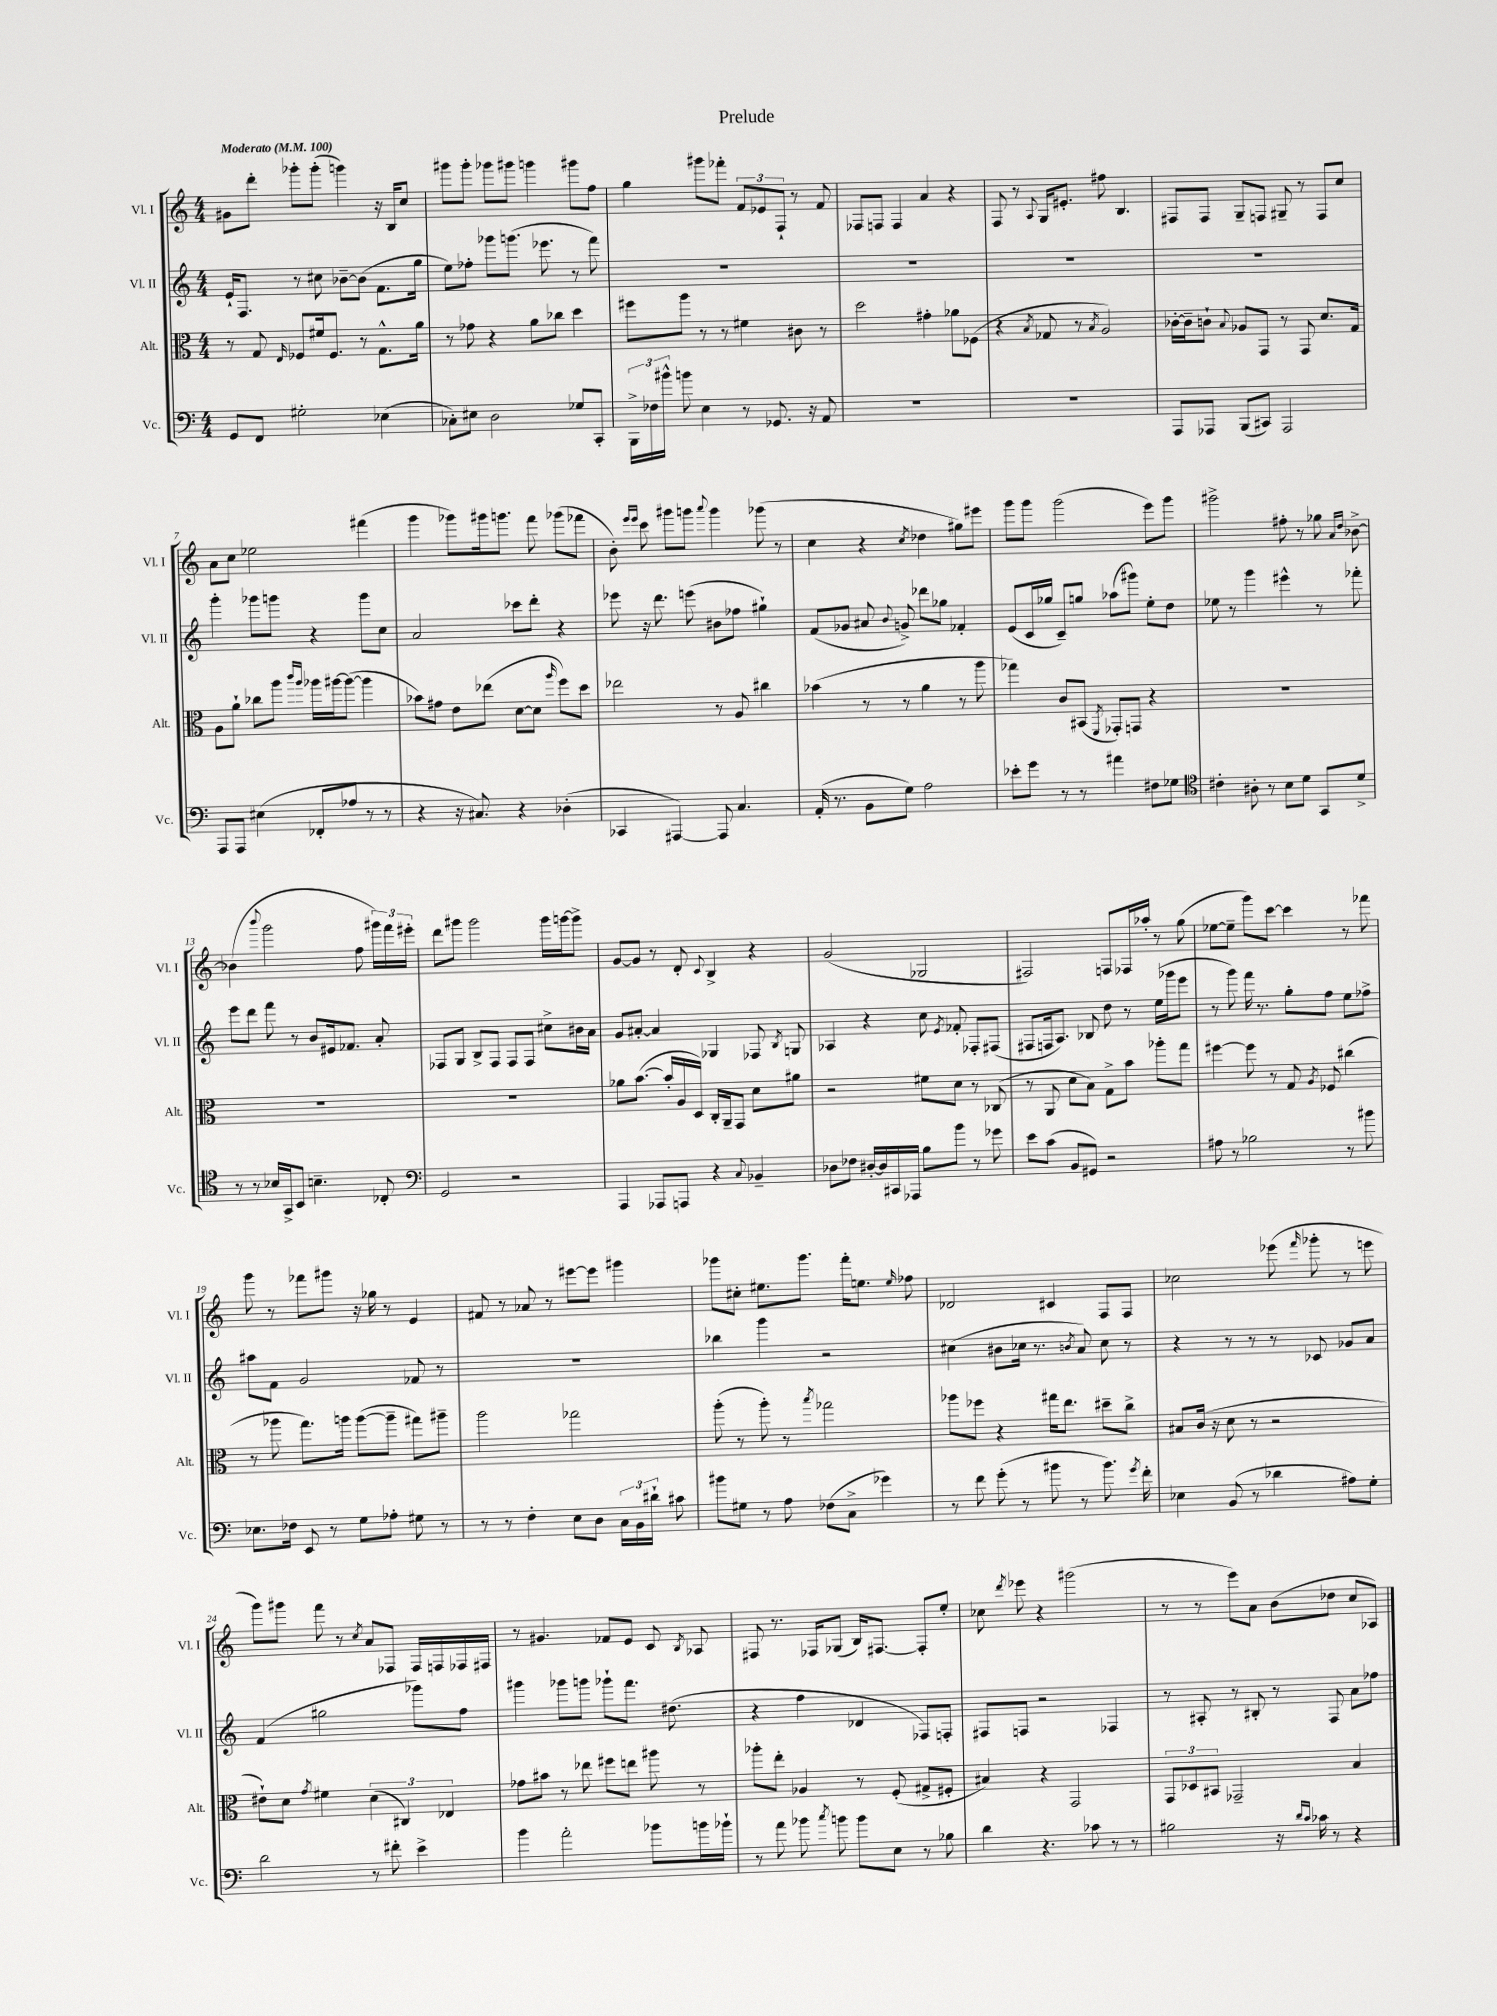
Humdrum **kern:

**kern	**kern	**kern	**kern
*staff4	*staff3	*staff2	*staff1
*clefF4	*clefC3	*clefG2	*clefG2
*k[]	*k[]	*k[]	*k[]
*M4/4	*M4/4	*M4/4	*M4/4
*MM100	*MM100	*MM100	*MM100
8GG	8r	16e`	8g#
.	.	8.F	.
8FF	8G	.	8ddd'
.	16qqE	.	.
2G#'	8F-	8r	8ggg-'
.	16f#	8cc#	(8ggg-'
.	8.F-	.	.
.	.	[8b-~	4ggg)
.	8r	(8b-]	.
(4E-	8.G^^	8.f	16r
.	.	.	16B
.	.	.	8cc
.	16a	16gg	.
=	=	=	=
8C-')	8r	8ee)	8ggg#
8E#	8g-	8ff-'	8ggg#'
2D	4r	8ggg-	8ggg-
.	.	(8.ggg	8ggg#
.	8a	.	4ggg
.	.	8.eee-	.
.	8cc-	.	.
8G-	4dd	8r	8ggg#
8CC'	.	8fff)	8ff
=	=	=	=
24BBB^	8ff#	1r	4gg
24F-	.	.	.
24b#^^	.	.	.
8b	8aa	.	.
4E	8r	.	8ggg#
.	8r	.	8fff-'
8r	4f#	.	12f
.	.	.	12e-
8.GG-	.	.	.
.	.	.	12F`
.	8c#	.	8r
16r	.	.	.
8AA	8r	.	8f
=	=	=	=
1r	2dd	1r	8F-
.	.	.	8F
.	.	.	4F
.	4g#'	.	4a
.	8a-	.	4r
.	(8F-	.	.
=	=	=	=
1r	4r	1r	8F
.	.	.	8r
.	8qB	.	8qqA
.	8G-	.	16G
.	.	.	8.e#'
.	8r	.	.
.	8qB	.	.
.	2A)	.	8ff#
.	.	.	4.B
=	=	=	=
8AAA	[16c-'	1r	8F#
.	16c-~]	.	.
8AAA-	8c`	.	8F#
.	8qqB	.	.
(8BBB	8A-	.	8G~
8CC#)	8GG	.	8F
2AAA-	8r	.	8G#~
.	8GG	.	8r
.	8.d	.	8F
.	.	.	8cc
.	16G	.	.
=	=	=	=
8AAA	8A	4ggg'	8a
8AAA	8a`	.	8cc
(4E#	8cc-	8ggg-	2ee-
.	8aa	8ggg	.
.	16qqccc	.	.
.	16qqaa	.	.
8FF-'	16aa-	4r	.
.	[16aa#	.	.
8A-	(8aa#_	.	.
8r	4aa#]	8ggg	(4fff#
8r	.	8cc	.
=	=	=	=
4r	8b-)	2a	4ggg
.	8g#	.	.
16r	8e	.	8ggg-)
8.C#)	.	.	.
.	(8ee-	.	16ggg#
.	.	.	8.ggg
4r	[8d	8ccc-	.
.	8d]	8ddd'	8fff
.	16qqaa	.	.
(4D-'	8ff)	4r	(8ggg-
.	8dd	.	8fff-
=	=	=	=
4CC-	2ee-	8eee-	8b')
.	.	.	16qqeee
.	.	.	16qqeee
.	.	16r	8ccc
.	.	8.ddd	.
[4AAA#)	.	.	8ggg#
.	.	(8eee	8ggg
.	.	.	8qqaaa
8AAA#]	8r	8b#	4ggg
4.C	8A	8ff-	.
.	4cc#	4gg#`)	(8ggg-
.	.	.	8r
=	=	=	=
(16AA'	(4b-	(8f	4cc
8.r	.	.	.
.	.	8g-	.
8BB	8r	8a#	4r
.	.	8qqb	.
8G)	8r	8g^)	.
.	.	.	8qcc
2A	4a	8ddd-	4dd-
.	.	8gg-	.
.	8r	4f-'	8gg#)
.	8aa	.	8eee#
=	=	=	=
8e-'	4gg-)	(8e	8ggg
8g	.	16c	8ggg
.	.	16gg-	.
8r	8c	8c~)	(2ggg
8r	(8BB#	8gg	.
.	8qFF	.	.
4a#	8GG-')	(8aa-	.
.	8GG	8ggg#)	.
8F#	4r	8ee'	8eee)
8G-	.	8dd	8ggg
=	=	=	=
*clefC4	*	*	*
4c#'	1r	8ee-	2ggg#^
.	.	8r	.
8A#'	.	4ggg	.
8r	.	.	.
8B	.	4eee#^^	8ff#'
8d	.	.	8r
8GG	.	8r	8gg-
.	.	.	16qqa
.	.	.	16qqdd
8d^	.	8fff-'	[8b-^
=	=	=	=
8r	1r	8eee	(4b-]
8r	.	8ddd	.
.	.	.	8qqbbb
16B-	.	8fff	2ggg
16GG^	.	.	.
8BB	.	8r	.
4.B~	.	8b	.
.	.	16e#	.
.	.	8.f-	.
.	.	.	8ff
8C-'	.	8a'	24ggg#)
.	.	.	24fff
.	.	.	24eee#'
=	=	=	=
*clefF4	*	*	*
2GG	1r	8F-	8ddd
.	.	8G	8ggg#
.	.	8B^	2ggg#
.	.	8F-	.
2r	.	8F-	.
.	.	8F-	.
.	.	8cc#^	16ggg#
.	.	.	[16ggg
.	.	16b#	8ggg^]
.	.	16a	.
=	=	=	=
4AAA	8a-	8g	[8g
.	([8.b	[8a#'	8g]
8AAA-	.	4a#]	8r
.	16b']	.	.
8AAA	16A	.	8d'
.	16D)	.	.
.	.	.	8qqc
4r	16C'	4G-	4B^
.	16AA~	.	.
.	8GG	.	.
8qqC	.	.	.
4BB-~	8d	8F-	4r
.	.	8qB	.
.	8a#	8G	.
=	=	=	=
8D-	2r	4A-	(2g
8F-	.	.	.
[16D#'	.	4r	.
16D#]	.	.	.
16CC#	.	.	.
16AAA-	.	.	.
8B	8f#	8cc	2G-
.	.	8qe	.
8b	8d	8f-'	.
8r	8r	8F-'	.
8g-	(8C-	(8F#	.
=	=	=	=
8e	8r	8F#	2F#)
(8c	8AA	16F	.
.	.	8.A)	.
8BB	8d	.	.
8GG#)	8B)	8B-	.
2r	8G^	8dd	8F
.	8b	8r	16F-
.	.	.	16aa-'
.	8aa-'	(16ee	8r
.	.	16ggg-	.
.	8gg	8eee	(8gg
=	=	=	=
8A#	[4ff#	8r	[8ee-
8r	.	8ggg)	8ee-~]
2B-	8ff#]	16fff	8ggg)
.	.	8.r	.
.	8r	.	[8ccc
.	8G	8gg'	4ccc]
.	8qA	.	.
.	8F-	8ff	.
8r	(4cc#	8ee	8r
8b#	.	8ff-^	8fff-
=	=	=	=
8.E-	8r	8aa#	8ggg
.	8aa-	8f	8r
16F-	.	.	.
8EE	8.gg)	2g	8fff-
8r	.	.	8ggg#
.	16aa	.	.
8G	([8aa	.	16r
.	.	.	16gg-
8A-'	8aa~]	.	8r
8G#	8gg#)	8f-	4e
8r	8aa#~	8r	.
=	=	=	=
8r	2aa	1r	8f#
8r	.	.	8r
4F'	.	.	8a-
.	.	.	8r
8E	2gg-	.	[8eee#
8D	.	.	8eee#]
24C	.	.	4ggg#
24BB	.	.	.
24d#`	.	.	.
8c#	.	.	.
=	=	=	=
8b#	(8aa'	4bb-	8ggg-
8G#	8r	.	8cc#'
8r	8aa')	4ggg	8.ee#
8A	8r	.	.
.	.	.	8.ggg-
.	8qbb	.	.
(8F-	2gg-	2r	.
8C^	.	.	16fff'
.	.	.	8.ee
4g-)	.	.	.
.	.	.	16qqee
.	.	.	8ff-
=	=	=	=
8r	8aa-	(4cc#	2d-
8f	8ff-	.	.
(8g'	4r	8b#	.
8r	.	16cc-	.
.	.	8.r	.
8b#	16gg#	.	4c#
.	8.ee	.	.
.	.	8qb	.
8r	.	8a)	.
8.b#)	8dd#~	8cc-	8F
.	8cc^	8r	8F
8qg	.	.	.
16f'	.	.	.
=	=	=	=
4E-	8B#	4r	2cc-
.	(16c	.	.
.	16r	.	.
(8BB	8d	8r	.
8r	8r	8r	.
4d-	2r	8r	(8eee-
.	.	.	16qqfff
.	.	8c-	8ggg-'
8A#)	.	8g-	8r
8G'	.	8a	8eee
=	=	=	=
2d	8e#`)	(4f	8ggg)
.	8d	.	8ggg#
.	8qg	.	.
.	4f#	2gg#	8fff
.	.	.	8r
.	.	.	8qcc
8r	(6d	.	8a
8f#'	.	.	8F-
.	6C#)	.	.
4e^	.	8ggg-)	16F-
.	.	.	16F
.	6E-	.	.
.	.	8ff	16F-
.	.	.	16F#
=	=	=	=
4b	8g-	4ggg#	8r
.	8b#	.	4.g#
2a'	8r	8ggg-	.
.	8ee-	8ggg	.
.	8ff#	8ggg-`	8f-
.	8ee	8.fff	8e
8b-	8aa#	.	8c
.	.	(8.dd#	.
.	.	.	8qB
16b	8r	.	8A-
16b-`	.	.	.
=	=	=	=
8r	8aa-'	4r	8F#
8a	8ee'	.	8.r
8b-	4A-	4ff	.
.	.	.	16F-
8qcc	.	.	.
8b	.	.	(8G-
8b	8r	4d-	16B)
.	.	.	[8.F#
8E	(8F'	.	.
8r	8G#^	8F-)	8F#']
8B-	8F#'	8F'	8ee'
=	=	=	=
4d	4B#)	8F#	8cc-
.	.	.	8qddd
.	.	8F	8eee-
4.r	4r	2r	4r
.	2GG	.	(2ggg#
8c-	.	.	.
8r	.	4F-	.
8r	.	.	.
=	=	=	=
2B#	12GG	8r	8r
.	12D-	.	.
.	.	8A#'	8r
.	12BB#	.	.
.	2GG-~	8r	8eee)
.	.	8B#'	8a
16r	.	8r	(8b
16qqd	.	.	.
16qqc	.	.	.
16c-	.	.	.
8r	.	8F	8dd-
4r	4B	8a	8cc
.	.	8ff-	8A-)
==	==	==	==
*-	*-	*-	*-
